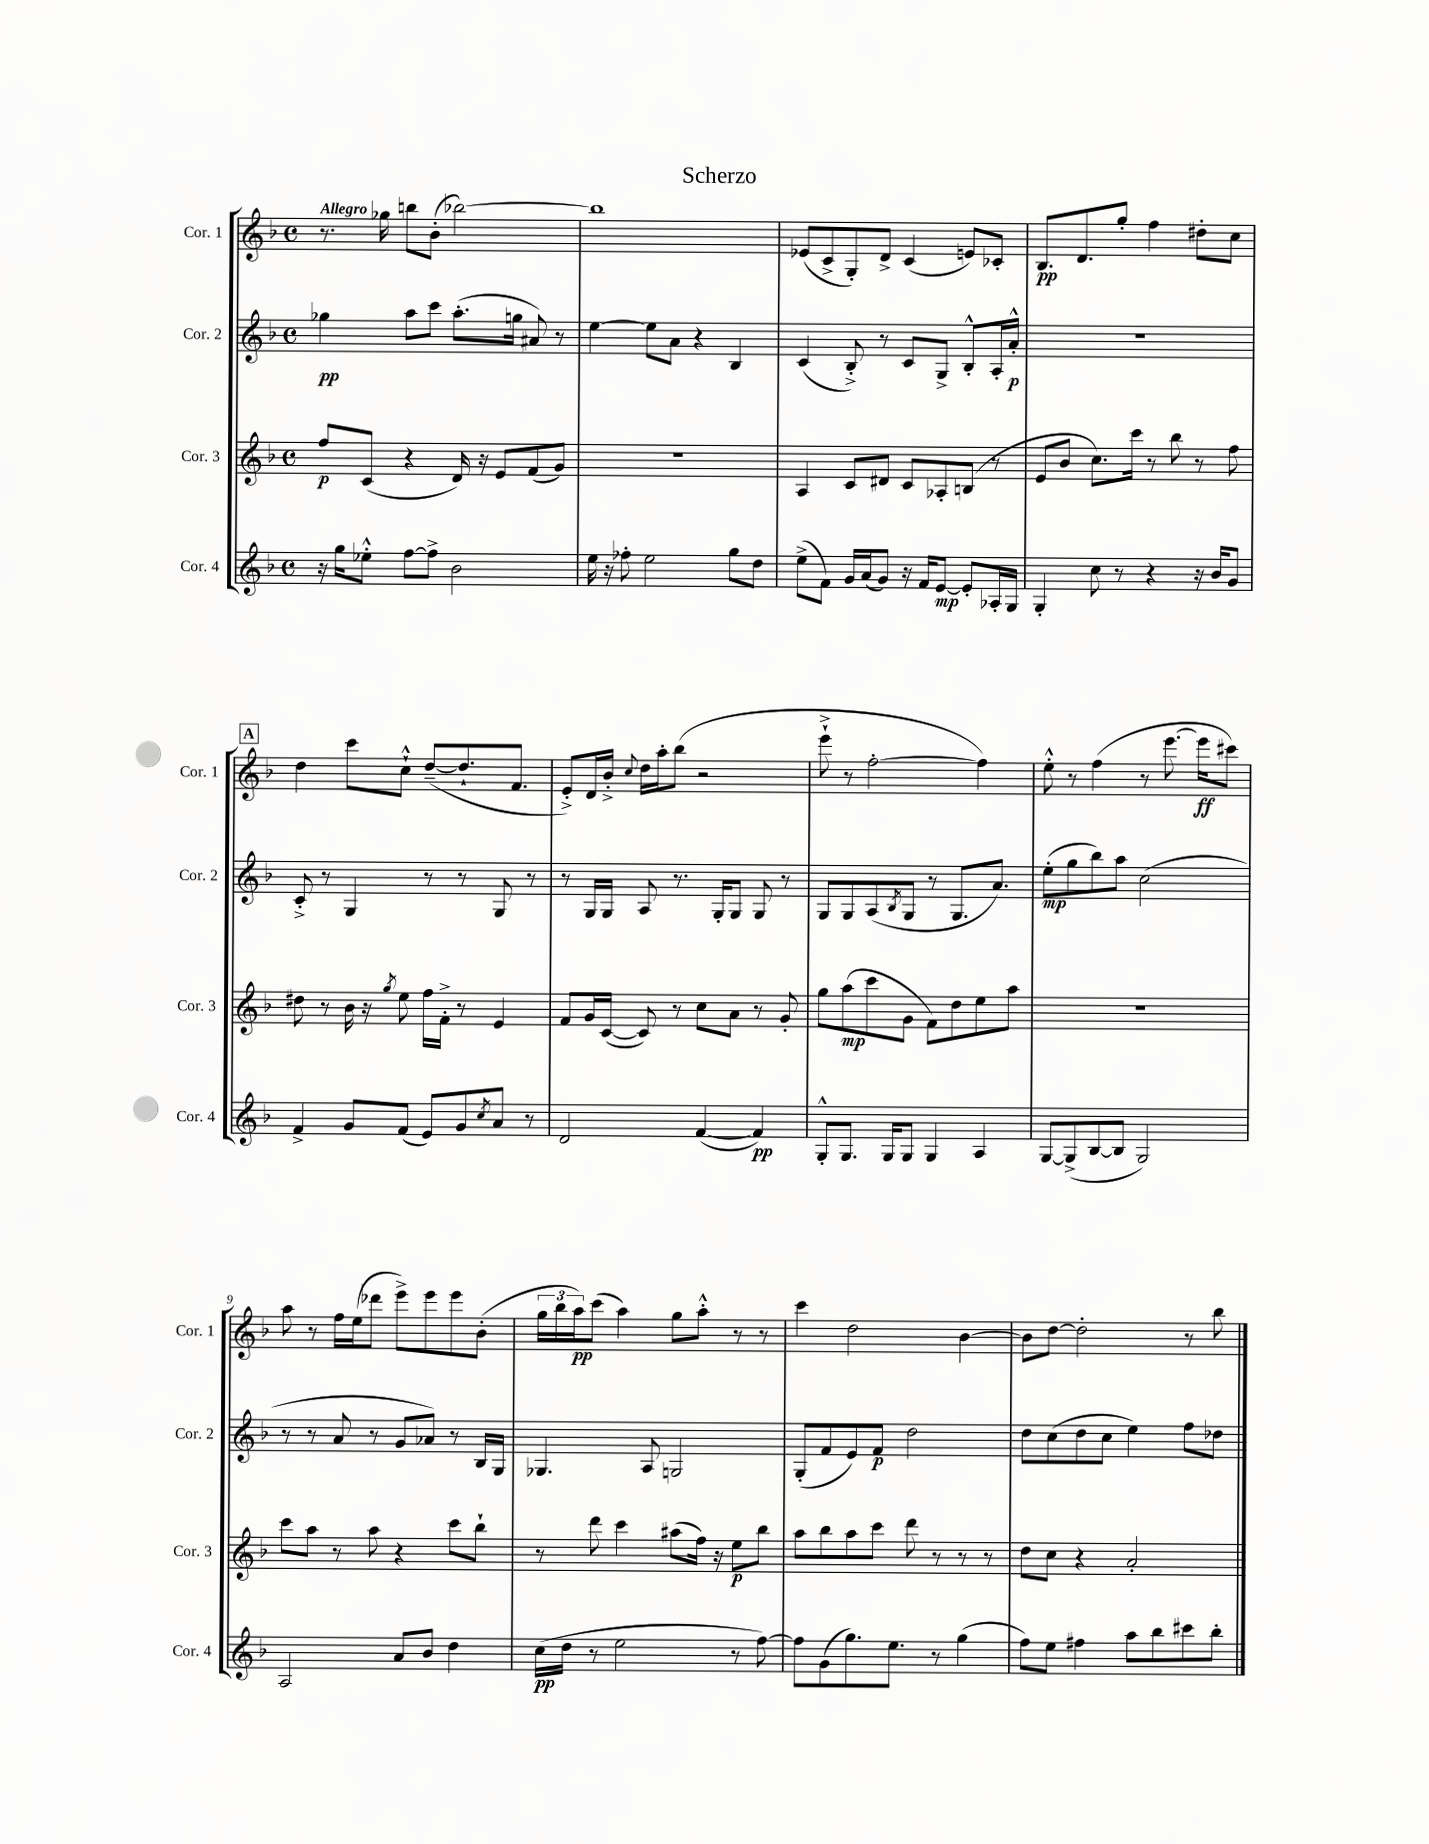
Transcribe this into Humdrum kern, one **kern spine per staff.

**kern	**kern	**kern	**kern
*staff4	*staff3	*staff2	*staff1
*clefG2	*clefG2	*clefG2	*clefG2
*k[b-]	*k[b-]	*k[b-]	*k[b-]
*M4/4	*M4/4	*M4/4	*M4/4
*met(c)	*met(c)	*met(c)	*met(c)
16r	8ff	4gg-	8.r
16gg	.	.	.
8ee-'^^	(8c	.	.
.	.	.	16gg-
[8ff	4r	8aa	8bb
8ff^]	.	8ccc	(8b-'
2b-	16d)	(8.aa'	[2bb-)
.	16r	.	.
.	8e	.	.
.	.	16gg	.
.	(8f	8a#)	.
.	8g)	8r	.
=	=	=	=
16ee	1r	[4ee	1bb-]
16r	.	.	.
8ff-'	.	.	.
2ee	.	8ee]	.
.	.	8a	.
.	.	4r	.
8gg	.	4B-	.
8dd	.	.	.
=	=	=	=
(8ee^	4A	(4c	(8e-
8f)	.	.	8c^
16g	8c	8B-'^)	8G')
(16a	.	.	.
8g)	8d#	8r	8d^
16r	8c	8c	(4c
16f	.	.	.
[8e	8A-'	8G^	.
8e']	(8B	8B-'^^	8e)
16A-'	8r	16A'	8c-'
16G	.	16a'^^	.
=	=	=	=
4G'	8e	1r	8.B-
.	8b-	.	.
.	.	.	8.d
8cc	8.cc)	.	.
8r	.	.	8gg'
.	16ccc	.	.
4r	8r	.	4ff
.	8bb-	.	.
16r	8r	.	8dd#'
16b-	.	.	.
8g	8ff	.	8cc
=	=	=	=
4f^	8dd#	8c'^	4dd
.	8r	8r	.
8g	16b-	4G	8ccc
.	16r	.	.
.	8qgg	.	.
(8f	8ee	.	8cc`^^
8e)	16ff	8r	([8dd~
.	16f'^	.	.
8g	8r	8r	8.dd`]
8qcc	.	.	.
8a	4e	8G	.
.	.	.	8.f
8r	.	8r	.
=	=	=	=
2d	8f	8r	8e'^)
.	16g	16G	16d
.	([16c	16G	16b-'^
.	.	.	8qqcc
.	8c])	8A	16dd
.	.	.	16aa'
.	8r	8.r	(8bb-
([4f	8cc	.	2r
.	.	16G'	.
.	8a	8G	.
4f])	8r	8G	.
.	8g'	8r	.
=	=	=	=
8G'^^	8gg	8G	8eee`^
8.G	(8aa	8G	8r
.	8ccc	(8A	[2ff'
16G	.	.	.
.	.	8qB-	.
8G	8g	8G	.
4G	8f)	8r	.
.	8dd	8.G	.
4A	8ee	.	4ff])
.	.	8.a)	.
.	8aa	.	.
=	=	=	=
[8G	1r	(8ee'	8ee'^^
(8G^]	.	8gg	8r
[8B-	.	8bb-)	(4ff
8B-]	.	8aa	.
2G)	.	(2cc	8r
.	.	.	[8.eee
.	.	.	16eee]
.	.	.	8ccc#)
=	=	=	=
2A	8ccc	8r	8aa
.	8aa	8r	8r
.	8r	8a	16ff
.	.	.	(16ee
.	8aa	8r	8ddd-
8a	4r	8g	8eee^)
8b-	.	8a-)	8eee
4dd	8ccc	8r	8eee
.	8bb-`	16B-	(8b-'
.	.	16G	.
=	=	=	=
(16cc	8r	4.G-	24gg
.	.	.	24bb-
16dd	.	.	.
.	.	.	24aa)
8r	8ddd	.	(8ccc
2ee	4ccc	.	4aa)
.	.	8A	.
.	(8aa#	2G	8gg
.	16ff)	.	8aa'^^
.	16r	.	.
8r	8ee	.	8r
[8ff)	8bb-	.	8r
=	=	=	=
8ff]	8aa	(8G'	4ccc
(8g	8bb-	8f	.
8.gg)	8aa	8e)	2dd
.	8ccc	8f	.
8.ee	.	.	.
.	8ddd	2dd	.
8r	8r	.	.
(4gg	8r	.	[4b-
.	8r	.	.
=	=	=	=
8ff)	8dd	8dd	8b-]
8ee	8cc	(8cc	[8dd
4ff#	4r	8dd	2dd']
.	.	8cc	.
8aa	2a'	4ee)	.
8bb-	.	.	.
8ccc#	.	8ff	8r
8bb-'	.	8dd-	8bb-
==	==	==	==
*-	*-	*-	*-
